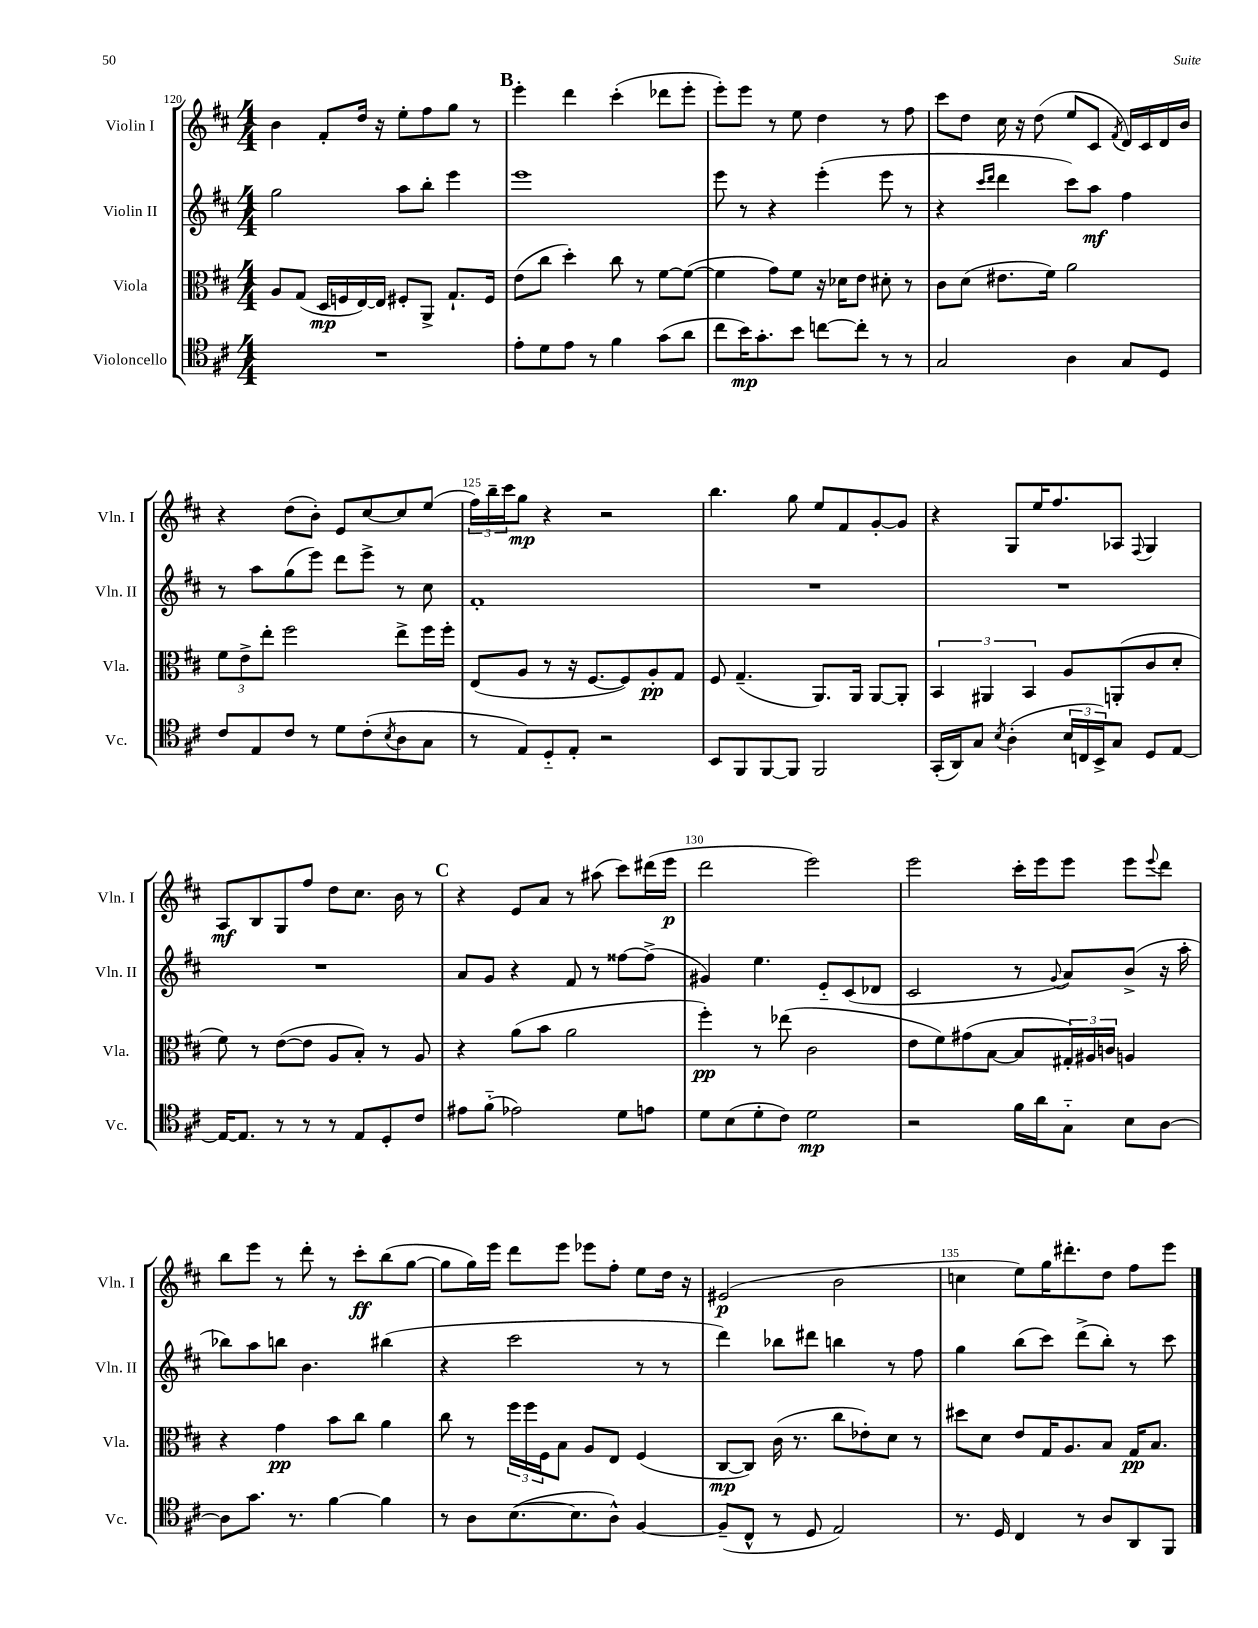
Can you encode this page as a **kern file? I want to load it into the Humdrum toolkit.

**kern	**kern	**kern	**kern
*staff4	*staff3	*staff2	*staff1
*clefC4	*clefC3	*clefG2	*clefG2
*k[f#c#]	*k[f#c#]	*k[f#c#]	*k[f#c#]
*M4/4	*M4/4	*M4/4	*M4/4
1r	8A	2gg	4b
.	(8G	.	.
.	16D	.	8f#'
.	16F	.	.
.	[16E)	.	16dd
.	16E]	.	16r
.	8F#'	8aa	8ee'
.	8AA^	8bb'	8ff#
.	8.G`	4eee	8gg
.	.	.	8r
.	16F#	.	.
=	=	=	=
8e'	(8e	1eee	4eee'
8d	8cc#	.	.
8e	4dd')	.	4ddd
8r	.	.	.
4f#	8cc#	.	(4ccc#'
.	8r	.	.
(8g	[8f#	.	8ddd-
8a	(8f#_	.	8eee'
=	=	=	=
8cc#	4f#]	8eee	8eee')
16b)	.	8r	8eee
8.g'	.	.	.
.	8g)	4r	8r
8b	8f#	.	8ee
[8cc	16r	(4eee'	4dd
.	16d-	.	.
8cc']	8e	.	.
8r	8d#'	8eee	8r
8r	8r	8r	8ff#
=	=	=	=
2G	8c#	4r	8ccc#
.	(8d	.	8dd
.	.	16qqccc#	.
.	.	16qqddd	.
.	8.e#	4ddd	16cc#
.	.	.	16r
.	.	.	(8dd
.	16f#)	.	.
4A	2a	8ccc#)	8ee
.	.	8aa	8c#
.	.	.	8qf#
8G	.	4ff#	16d)
.	.	.	16c#
8D	.	.	16d
.	.	.	16b
=	=	=	=
8c#	12f#	8r	4r
.	12e^	.	.
8E	.	8aa	.
.	12ee'	.	.
8c#	2ff#	(8gg	(8dd
8r	.	8eee)	8b')
8d	.	8ddd	8e
(8c#'	.	8eee^	[8cc#
8qB	.	.	.
8A	8ee^	8r	8cc#]
8G	16ff#	8cc#	(8ee
.	16ff#'	.	.
=	=	=	=
8r	(8E	1f#'	24ff#)
.	.	.	24bb~
.	.	.	24ccc#
8E)	8A	.	8gg
8D'~	8r	.	4r
8E'	16r	.	.
.	[8.F#	.	.
2r	.	.	2r
.	8F#])	.	.
.	8A'	.	.
.	8G	.	.
=	=	=	=
8BB	8F#	1r	4.bb
8FF#	(4.G~	.	.
[8FF#	.	.	.
8FF#]	.	.	8gg
2FF#	8.AA)	.	8ee
.	.	.	8f#
.	16AA	.	.
.	[8AA	.	[8g'
.	8AA']	.	8g]
=	=	=	=
(16GG'	6BB	1r	4r
16AA)	.	.	.
8G	.	.	.
.	6AA#	.	.
8qB	.	.	.
(4A'	.	.	8G
.	6BB	.	.
.	.	.	16ee
.	.	.	8.ff#
24B	8A	.	.
24C	.	.	.
24BB^)	.	.	.
8G	(8AA'	.	8A-
.	.	.	8qqF#
8D	8c#	.	4G
[8E	8d'	.	.
=	=	=	=
16E_	8f#)	1r	8A
8.E]	.	.	.
.	8r	.	8B
8r	([8e	.	8G
8r	8e]	.	8ff#
8r	8A	.	8dd
8E	8B')	.	8.cc#
8D'	8r	.	.
.	.	.	16b
8c#	8A	.	8r
=	=	=	=
8e#	4r	8a	4r
(8f#'~	.	8g	.
2e-)	(8a	4r	8e
.	8b	.	8a
.	2a	8f#	8r
.	.	8r	(8aa#
8d	.	[8ff##	8ccc#)
8e	.	(8ff##^]	(16ddd#
.	.	.	16eee
=	=	=	=
8d	4ff#')	4g#)	2ddd
(8B	.	.	.
8d'	8r	4.ee	.
8c#)	(8ee-	.	.
2d	2c#	.	2eee)
.	.	8e'~	.
.	.	(8c#	.
.	.	8d-	.
=	=	=	=
2r	8e	2c#	2eee
.	8f#)	.	.
.	(8g#	.	.
.	[8B	.	.
16f#	8B]	8r	16ccc#'
16a	.	.	16eee
.	.	8qqg	.
8G'~	24G#')	8a)	8eee
.	24A#	.	.
.	24c	.	.
8B	4A	(8b^	8eee
.	.	.	8qqeee
[8A	.	16r	8ddd
.	.	16aa'	.
=	=	=	=
8A]	4r	8bb-)	8bb
8.g	.	8aa	8eee
.	4g	8bb	8r
8.r	.	.	.
.	.	4.b	8ddd'
[4f#	8b	.	8r
.	8cc#	.	8ccc#'
4f#]	4a	(4bb#	(8bb
.	.	.	[8gg
=	=	=	=
8r	8cc#	4r	8gg]
8A	8r	.	16gg)
.	.	.	16eee
([8.B	24ff#	2ccc#	8ddd
.	24ff#	.	.
.	24F#	.	.
.	8B	.	8eee
8.B]	.	.	.
.	8A	.	8eee-
8A^^)	8E	.	8ff#'
[4F#	(4F#	8r	8ee
.	.	8r	16dd
.	.	.	16r
=	=	=	=
(8F#~]	[8C#	4ddd)	(2e#
8C#^^	8C#])	.	.
8r	(16c#	8bb-	.
.	8.r	.	.
8D	.	8ddd#	.
2E)	8cc#	4bb	2b
.	8e-')	.	.
.	8d	8r	.
.	8r	8ff#	.
=	=	=	=
8.r	8dd#	4gg	4cc
.	8d	.	.
16D	.	.	.
4C#	8e	(8bb	8ee)
.	16G	8ccc#)	16gg
.	8.A	.	8.ddd#'
8r	.	(8ddd^	.
8A	8B	8bb')	8dd
8AA	16G	8r	8ff#
.	8.B	.	.
8FF#	.	8ccc#	8eee
==	==	==	==
*-	*-	*-	*-
